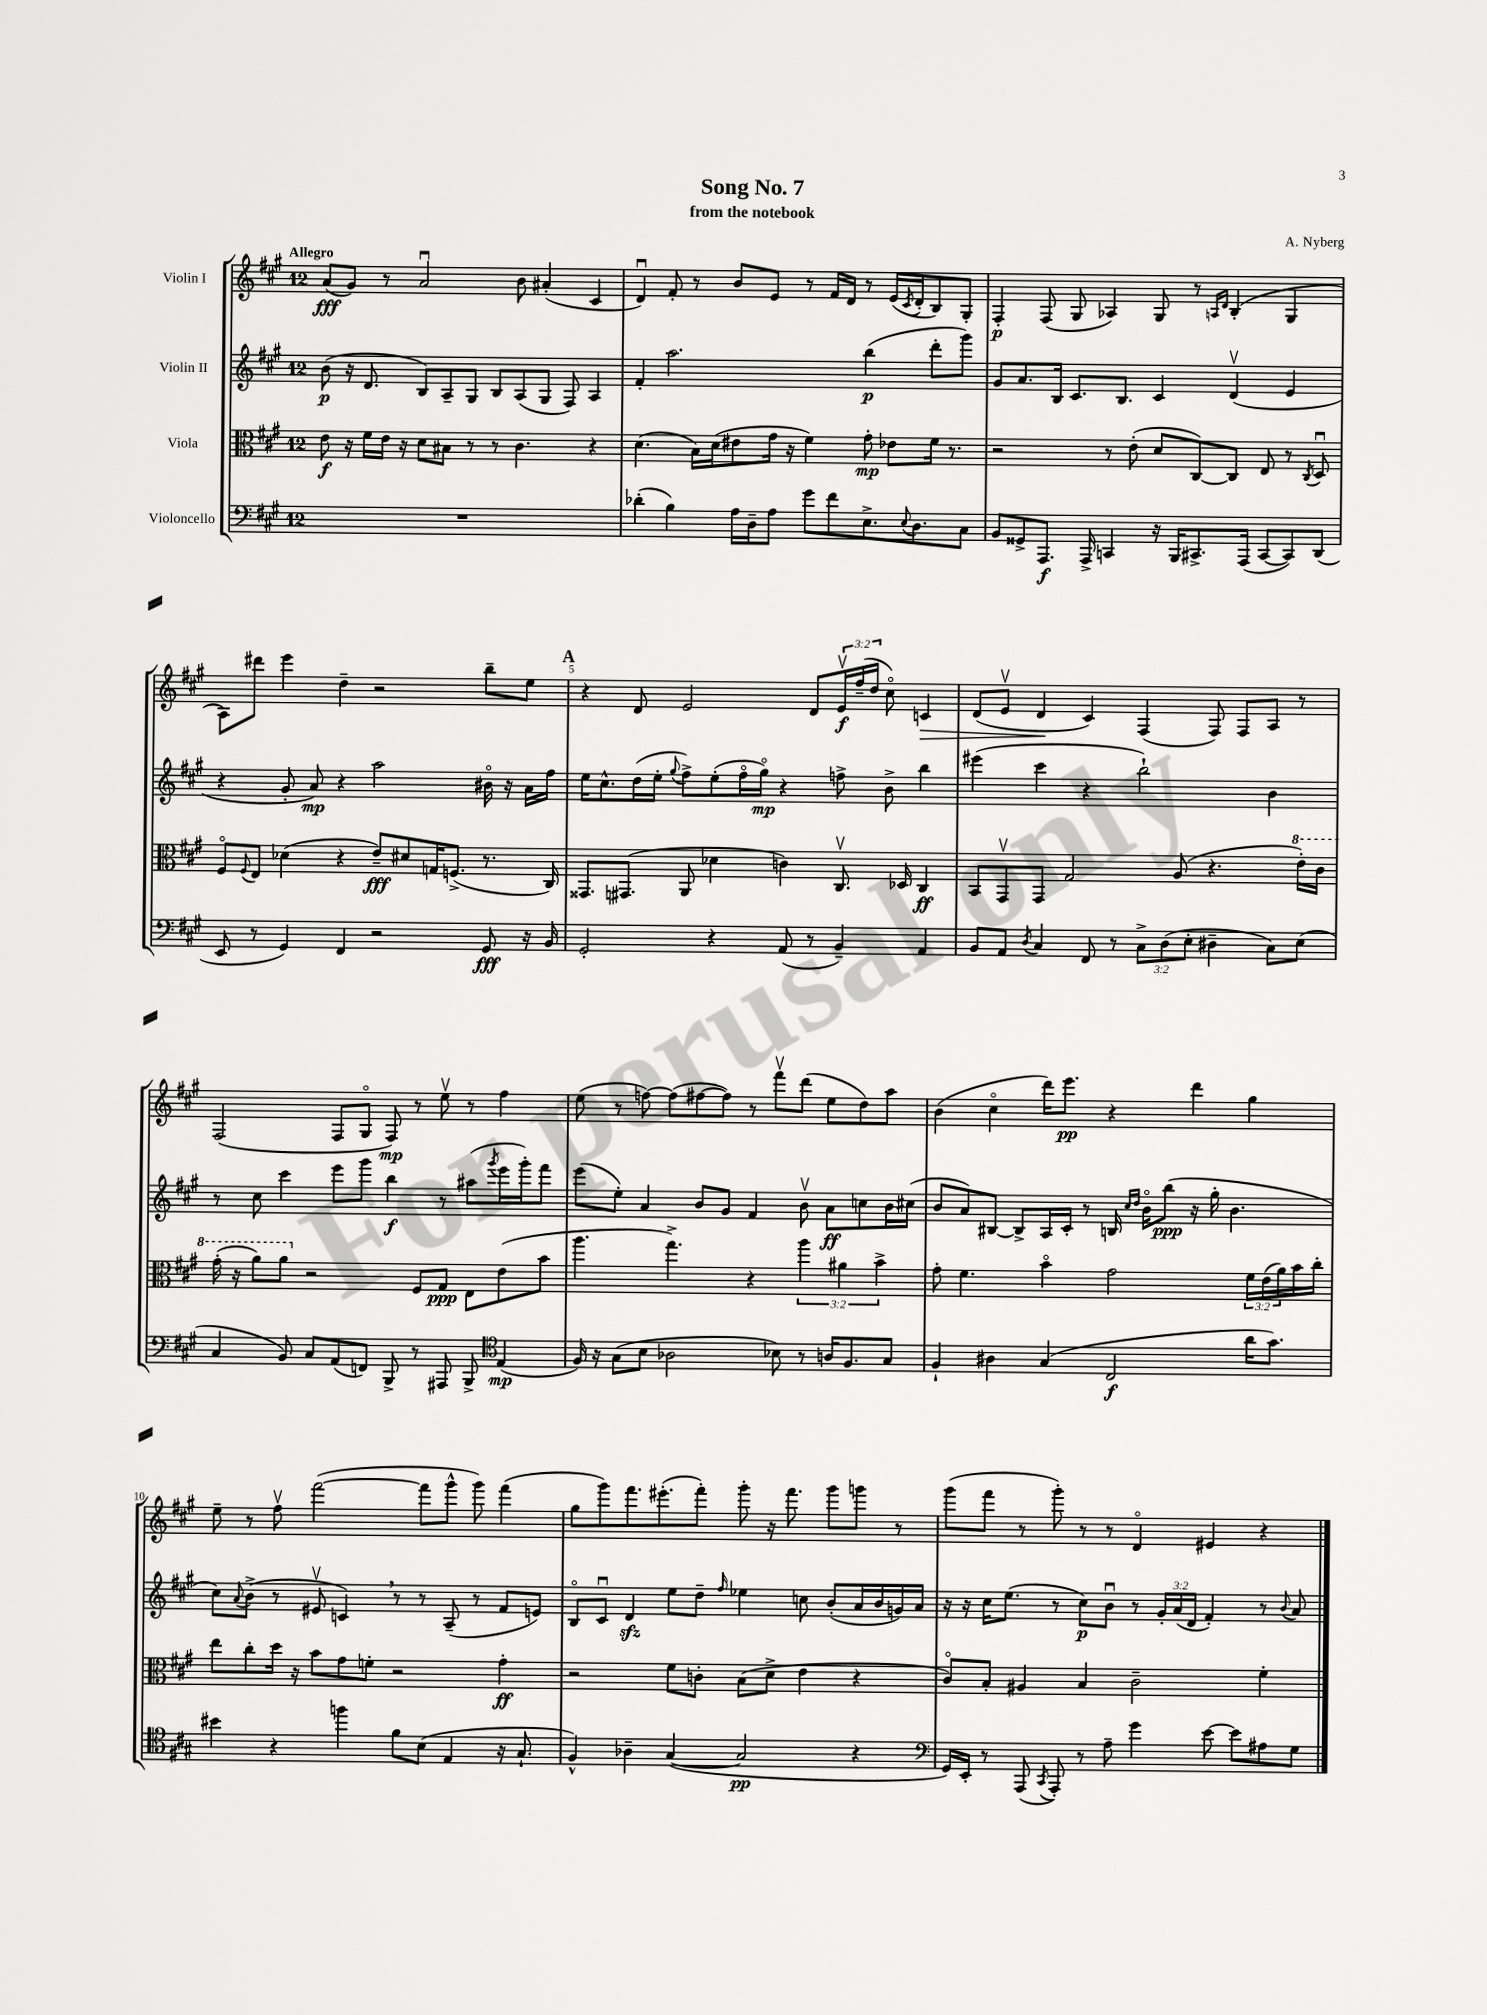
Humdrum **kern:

**kern	**kern	**kern	**kern
*staff4	*staff3	*staff2	*staff1
*clefF4	*clefC3	*clefG2	*clefG2
*k[f#c#g#]	*k[f#c#g#]	*k[f#c#g#]	*k[f#c#g#]
*M12/8	*M12/8	*M12/8	*M12/8
1.r	8e	(8b	(8a
.	16r	16r	8g#)
.	16f#	8.d	.
.	16e	.	8r
.	16r	.	.
.	8d	8B)	2au
.	8B#	8A~	.
.	8r	8G#	.
.	8r	8B	.
.	4.c#	(8A	8b
.	.	8G#	(4a#'
.	.	8F#)	.
.	4r	4A	4c#
=	=	=	=
(4d-'	(4.d	4f#'	4du)
4B)	.	2.aa	8f#'
.	16B)	.	8r
.	(16d	.	.
16A	8e#	.	8b
16D~	.	.	.
8A	16g#	.	8e
.	16r	.	.
8g#	4f#)	.	8r
8f#	.	.	16f#
.	.	.	16d
8.E^	8g#'	(4bb	8r
.	8e-	.	(16e
8qqE	.	.	8qc#
8.D	.	.	16d'
.	16f#	8ddd'	8B)
.	8.r	.	.
8C#	.	8ggg#)	8G#'
=	=	=	=
8BB	2r	8g#	4F#'
8GG##^	.	8.a	.
8.AAA	.	.	(8F#
.	.	16B	.
.	.	8.c#	8G#
16AAA^	.	.	.
4CC	8r	.	4A-)
.	.	8.B	.
.	(8e'	.	.
16r	8d	4c#	8G#
16BBB	.	.	.
8.CC#^	[8C#)	.	8r
.	.	.	16qqA
.	.	.	16qqd
.	8C#]	(4dv	(4B'
(16AAA	.	.	.
[8CC#	8E	.	.
8CC#])	8r	4e	4G#
.	8qC#	.	.
(8DD	8Du	.	.
=	=	=	=
8EE	8F#o	4r	8A)
.	8qqF#	.	.
8r	8E	.	8ddd#
4GG#)	(4d-	8g#'	4eee
.	.	8a)	.
4FF#	4r	4r	4dd~
2r	8e~)	2aa	2r
.	8d#	.	.
.	16G	.	.
.	(8.F^	.	.
8GG#	8.r	16b#o	8bb~
.	.	16r	.
16r	.	16a	8ee
16BB	16C#)	16ff#	.
=	=	=	=
2GG#'	8.GG##	16ee	4r
.	.	8.cc#^^	.
.	(8.GG#	.	.
.	.	(16dd	8d
.	.	16ee'	.
.	.	8qqgg#	.
.	8AA	8ff#^)	2e
4r	4d-	(8ee'	.
.	.	16ff#o	.
.	.	16gg#o)	.
(8AA	4c)	4r	.
8r	.	.	8d
4BB~)	8.C#v	8ff^	24ev
.	.	.	(24ff#~
.	.	.	24dd
.	.	8b^	8cc#o)
.	16D-	.	.
4AA	4C#	4bb	4c
=	=	=	=
8BB	8BB	(4eee#	(8d
8AA	8GG#v	.	8ev
8qD	.	.	.
4C#	8GG#	4ccc#	4d
.	2G#	.	.
8FF#	.	4r	4c#)
8r	.	.	.
12C#^	.	2bb`)	(4F#
(12D	.	.	.
.	(8A	.	.
12E'	.	.	.
4D#~	4.r	.	8F#)
.	.	.	8F#
8C#)	.	4b	8A
(8E	16ee')	.	8r
.	16cc#	.	.
=	=	=	=
4C#	(16gg#'	8r	(2F#
.	16r	.	.
.	8aa)	8cc#	.
8BB)	8aa	4ccc#	.
8C#	2r	.	.
(8AA	.	8eee	8F#
8FF)	.	8ggg#	8G#o
8BBB^	.	4bb	8F#)
8r	8F#	.	8r
8AAA#	8G#	8r	8eev
8BBB^	8E	(8aa#	8r
*clefC4	*	*	*
.	.	8qggg#	.
(4E	(8e	16eee	4ff#
.	.	16ggg#')	.
.	8b	8fff#	.
=	=	=	=
16F#)	4.aa	(8eee	(8ee
16r	.	.	.
(8G#	.	8ee')	8r
8B	.	4a	[8ff)
2A-	4.gg#^)	.	(8ff]
.	.	8b	[8ff#
.	.	8g#	8ff#])
.	4r	4f#	8r
8B-)	.	.	8fff#v
8r	6aa	8bv	(8ddd
16A	.	8a	8ee
.	6a#	.	.
8.F#	.	.	.
.	.	8cc	8dd)
.	6b^	.	.
8G#	.	16b	8aa
.	.	(16cc#	.
=	=	=	=
4F#`	8g#'	8b	(4b
.	4.f#	8a)	.
4A#	.	[8B#	4cc#o
.	.	8B#^]	.
(4G#	4bo	16A	16ddd)
.	.	16c#'	8.eee
.	.	8r	.
2C#	2g#	16B	4r
.	.	16qqcc#	.
.	.	16qqdd	.
.	.	16bo	.
.	.	(8bb	.
.	.	16r	4ddd
.	.	16gg#'	.
.	.	4.b	.
16a	24f#	.	4gg#
.	(24e	.	.
8.g#)	.	.	.
.	24a)	.	.
.	16b	.	.
.	16cc#'	.	.
=	=	=	=
4b#	8ee	8cc#)	8ee~
.	.	8qqa	.
.	8cc#'	(8b^	8r
4r	16dd	8r	8ff#v
.	16r	.	.
.	8b	8e#v	([2fff#
4ff	8g#	4c)	.
.	8f'	.	.
8f#	2r	8r	.
(8B	.	8r	8fff#]
4E	.	(8A~	8ggg#^^
.	.	8r	8ggg#)
16r	4g#'	8f#	(4fff#
8.G#`	.	.	.
.	.	8e)	.
=	=	=	=
4F#^^)	2r	8Bo	8gg#
.	.	8c#u	8ggg#)
4A-~	.	4d	8.fff#
.	.	.	(8.eee#'
([4G#	8f#	8ee	.
.	8c'	8dd~	8fff#')
.	.	16qqff#	.
2G#]	(8B	4ee-	8ggg#'
.	8d^	.	16r
.	.	.	8.fff#
.	4e	8cc	.
.	.	(8b'	8ggg#
4r	4r	16a	8ggg
.	.	16b	.
.	.	16g)	8r
.	.	16a	.
=	=	=	=
*clefF4	*	*	*
16GG#)	8c#o)	16r	(8ggg#
16EE'	.	16r	.
8r	8B'	16cc#	8fff#
.	.	(8.ee	.
(8AAA	4A#	.	8r
8qCC#	.	.	.
8AAA')	.	8r	8ggg#')
8r	4B	8cc#)	8r
8A~	.	8bu	8r
4g#	2c#~	8r	4do
.	.	24g#'	.
.	.	(24a	.
.	.	24d	.
[8e	.	4f#')	4e#
8e]	.	.	.
8A#	4f#'	8r	4r
.	.	8qqb	.
8G#	.	8a	.
==	==	==	==
*-	*-	*-	*-
